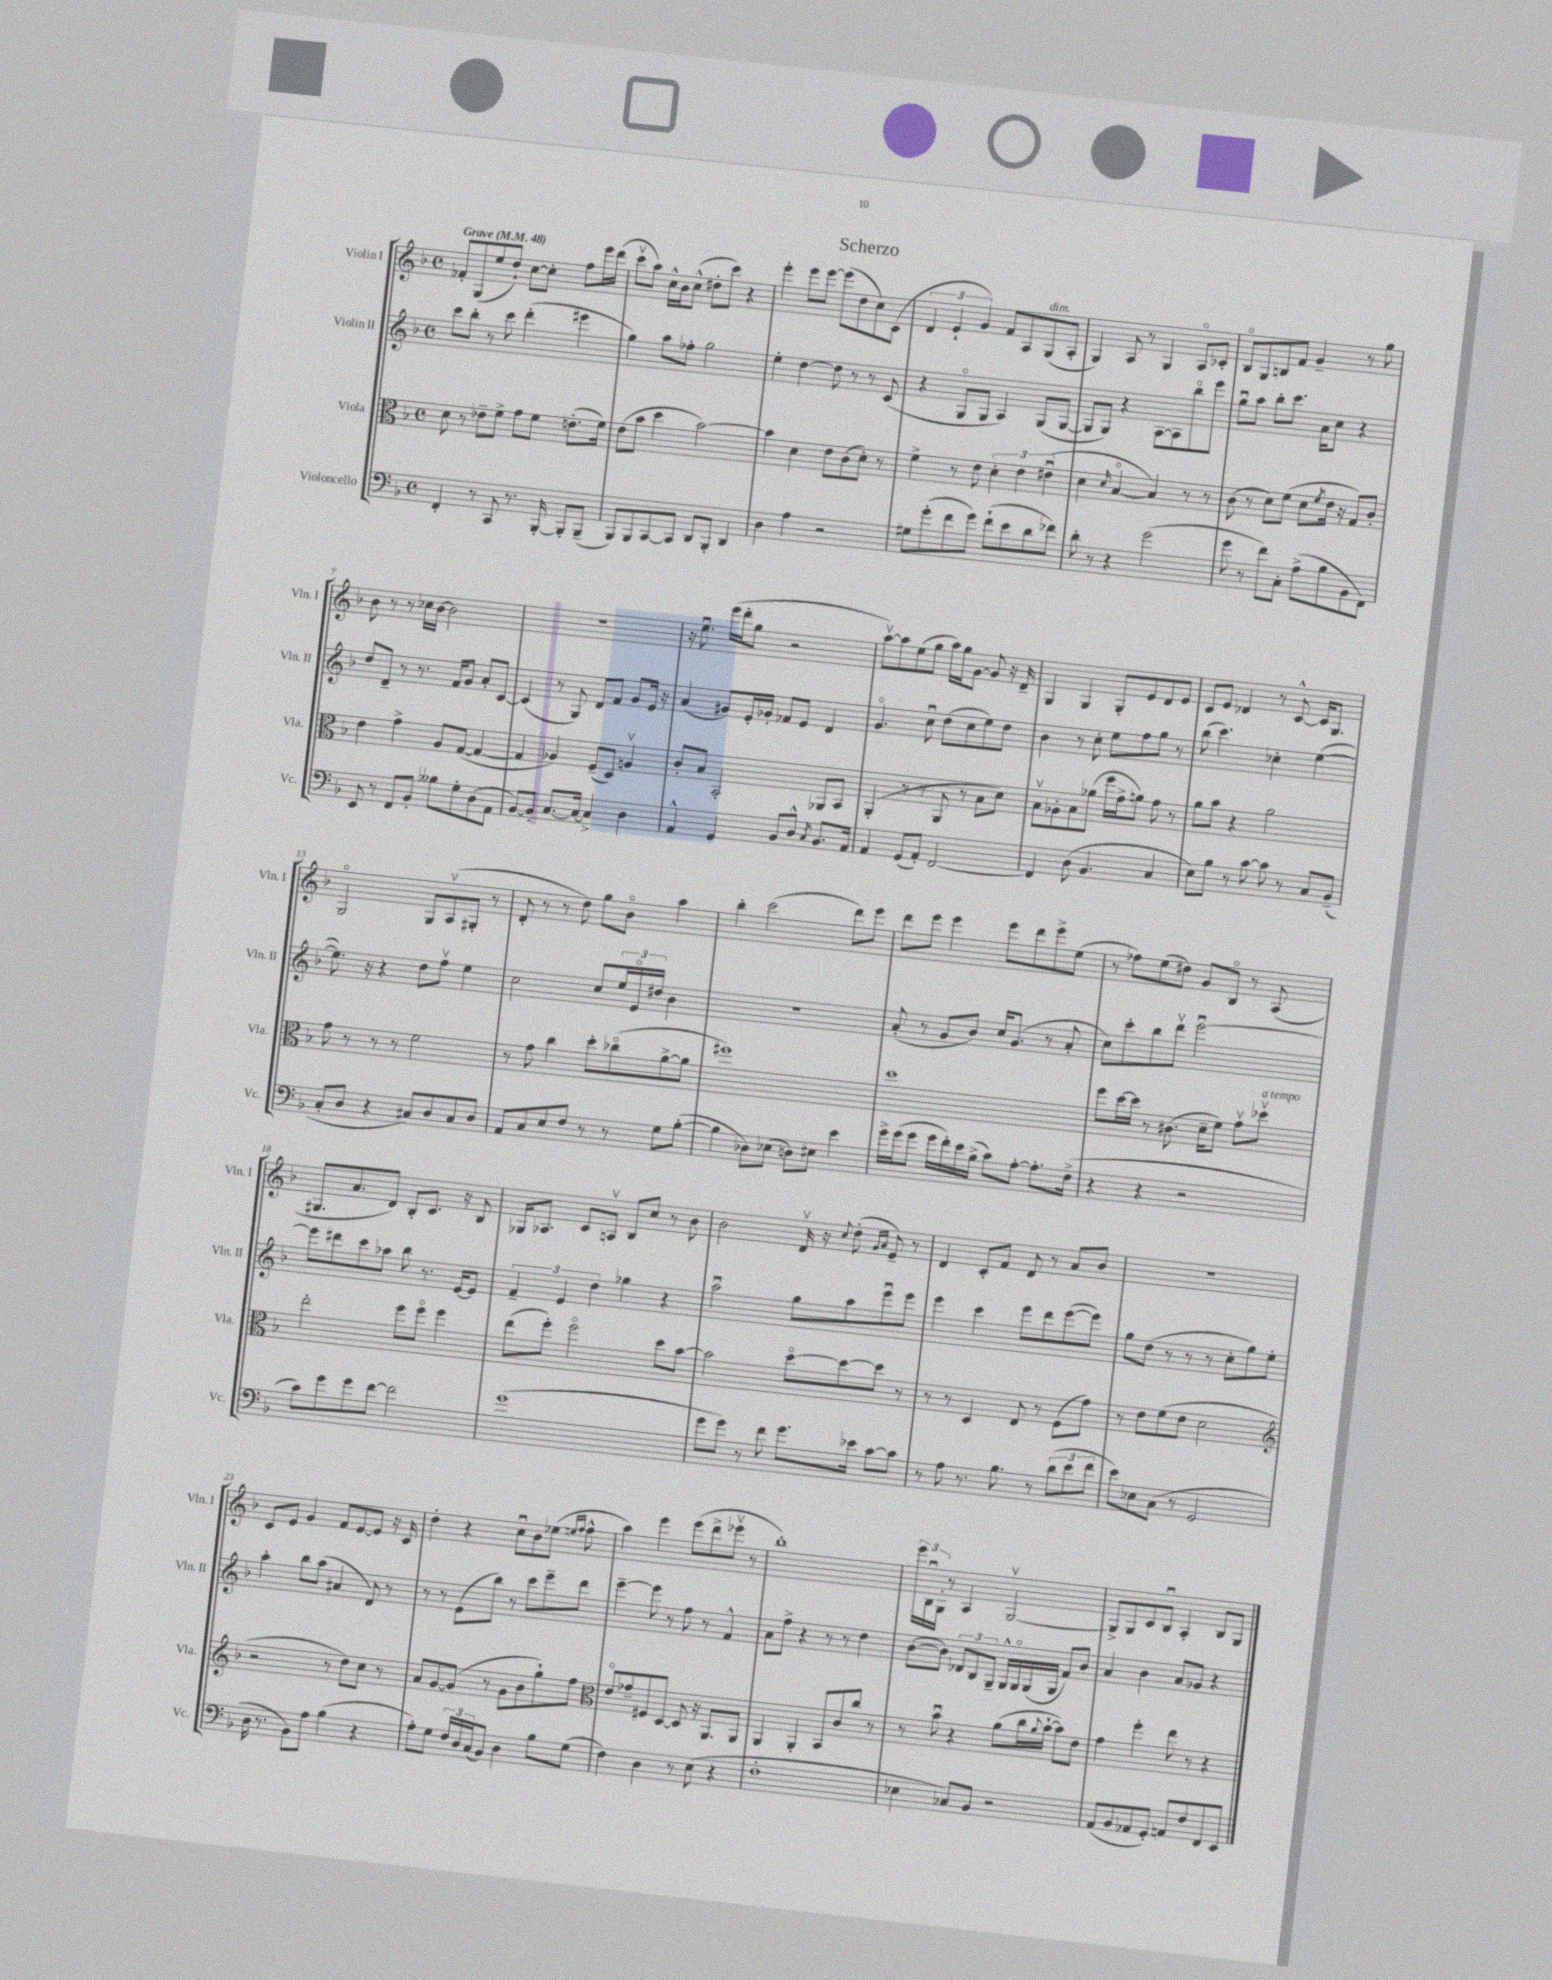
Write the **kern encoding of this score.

**kern	**kern	**kern	**kern
*staff4	*staff3	*staff2	*staff1
*clefF4	*clefC3	*clefG2	*clefG2
*k[b-]	*k[b-]	*k[b-]	*k[b-]
*M4/4	*M4/4	*M4/4	*M4/4
*met(c)	*met(c)	*met(c)	*met(c)
*MM48	*MM48	*MM48	*MM48
4FF'	8d	8ccc	8f-'
.	8r	8bb-'	(8G
8r	8e-~	8r	8ee
8CC	8f^	8ccc	8dd`)
8.r	8g	(4ddd'	[8cc
.	8f	.	8cc']
[16BBB-'	.	.	.
8BBB-']	(8.e'	4eee#	8ff
(8BBB-~	.	.	16eee
.	16f)	.	(16ddd
=	=	=	=
8BBB-)	(8e	4gg)	8cccv
8BBB-	8b-	.	8aa)
[8CC	4dd	8aa	16cc^^
.	.	.	16b-
8CC]	.	8ff-'	(8cc^^
8DD	[2b-)	2gg	8dd#'
8BBB-'	.	.	8ccc)
4DD	.	.	4r
=	=	=	=
4D	4b-]	4ee'	4eee'
4A	4d	[4dd	8eee
.	.	.	[8eee
2r	8e	8dd]	(8eee]
.	(8c	8r	8dd
.	8d')	8r	8cc)
.	8r	(8c	(8c
=	=	=	=
8G#	4f^	4r	6d
(8g'	.	.	.
.	.	.	6e`
8f	8r	8Go	.
.	.	.	6g)
8g)	8e	8G	.
(8f`	6d'	4A)	8f
8e	.	.	8A
.	6e	.	.
8d	.	(8G	(8G
.	(6e#u	.	.
8f-)	.	[8G	8A'
=	=	=	=
8d'	4d	8G]	4G)
8r	.	8G)	.
.	16qqd	.	.
4r	[4B-o	4r	8A
.	.	.	8r
(2g	4B-])	[8A	4G
.	.	8A]	.
.	8r	8bb-o	8Ao
.	8r	8eee	8c-'
=	=	=	=
8g	(8c	8ggu	8B-o
8r	8r	8aa	8G
8f)	8d)	8bb-'	8B
8C'	(8f	8.ccc	8f
(8A^	8d	.	4g~
.	.	16a	.
.	8qf	.	.
8B-	16e	8cc	.
.	16r	.	.
8BB-	8G)	4r	8r
8FF)	8c'	.	8gg
=	=	=	=
8EE	4e	8dd	8b-
8r	.	8d~	8r
8FF	4g^	8r	8r
8BB-'	.	8.r	16cc-
.	.	.	[16b-
8B--	8A	.	2b-]
.	.	16f	.
8G'	([8G	8g	.
(8D	4G_	8a'	.
8AA	.	[8c	.
=	=	=	=
[8BB-)	4G]	(4c]	1r
8BB-']	.	.	.
[8.C	4A-)	8r	.
.	.	8G)	.
16C_	.	.	.
4C^]	(8F~	8d	.
.	8D)	8f	.
4D	4Av	8g	.
.	.	16e	.
.	.	16r	.
=	=	=	=
4AA^^	8c'	(4a	16r
.	.	.	8.eeu
.	8B-	.	.
4GG	2BB-'	8g#)	(16eee
.	.	.	16ddd'
.	.	16e'	8gg
.	.	16g-'	.
8BB-	.	8f-	2r
8D^^	.	8e	.
8qC	.	.	.
8.BB-	8AA-	4d	.
.	8BB-	.	.
16AA	.	.	.
=	=	=	=
4AA	(4AA'	4.go	[8aav)
.	.	.	8aa]
(8GG	8r	.	(8ee
8AA')	8r	8ccu	8gg
[2FF	8AA	(8dd	16aa)
.	.	.	16gg
.	8r	8cc	[8g
.	8B-	8ee)	8g]
.	8d)	8dd	16r
.	.	.	16d~
=	=	=	=
4FF]	8B-v	4b-	4G
.	8A-'	.	.
(8D	8B-	8r	4G
4.BB-	(8a-	8cc'	.
.	16ff	8ee	8G'
.	16g^	.	.
.	8a)	8ff	8e
4C	8g	8gg	8d
.	8r	8r	8e
=	=	=	=
8E)	8a	(8bb-	8c
8B-	8b-	4.ccc)	8e
8r	4r	.	4d-
[8c	.	.	.
8c]	2a	4cc-'	8r
8r	.	.	[8c^^
8C	.	([4ee	16c]
.	.	.	8.G
(8BB-~	.	.	.
=	=	=	=
8C'	8g	8.ee])	2Go
8D	8r	.	.
.	.	16r	.
4r	8r	4r	.
.	8r	.	.
8C#)	2f	8dd	8G
8D	.	8ffv	(8Av
8C#	.	4ee	8G#'
8D	.	.	8r
=	=	=	=
8AA	8r	2cc	8d'
8C	8g	.	8r
8E	4cc	.	8r
8F	.	.	8dd)
8r	8dd'	8cc	8gg
8r	(8cc-o	24ee	8b-o
.	.	24eo	.
.	.	24dd#	.
8G	[8a^	4b-	4aa
([8B-'	8a]	.	.
=	=	=	=
4B-]	1ff#)	1r	4bb-'
8D-)	.	.	(2ccc
(8E-	.	.	.
8D)	.	.	.
8E#	.	.	.
4e	.	.	8ddd)
.	.	.	8eee
=	=	=	=
16g^	1dd	(8a'	8ddd
(16g	.	.	.
8g	.	8r	8eee
16g	.	8g	4eee
16f')	.	.	.
16e	.	8b-)	.
(16B-^	.	.	.
8c)	.	16cc	8eee
.	.	(8.g	.
[8A'	.	.	8ddd
8.A']	.	8r	8eee^
.	.	8a'	(8ee
(16F^	.	.	.
=	=	=	=
4r	8ff	8cc)	8r
.	[16dd	8ccc'	8ff-)
.	16dd]	.	.
4r	8r	8bb-	(8ee
.	(8.c#	8dddv	8dd#)
2r	.	[2eeeu	8g
.	16d~	.	.
.	8f)	.	8B-o
.	8gv	.	8r
.	8dd-v	.	(8A
=	=	=	=
8c)	2ee'	8eee]	8.G#
8g	.	8ddd#	.
.	.	.	8.a
8g	.	8ccc	.
[8f	.	8aa-	8d)
2f]	8ff	8bb-	8B-'
.	8ffo	8.r	8.c
.	4ff	.	.
.	.	[16e	16r
.	.	8e]	8B-
=	=	=	=
(1g	(8ee	6f~	16G-
.	.	.	8.A-
.	8ff')	.	.
.	.	6e	.
.	2ffo	.	8c
.	.	6dd	.
.	.	.	8Av
.	.	4gg-	8B-
.	.	.	8cc
.	8dd	4r	8r
.	[8b-	.	8b-
=	=	=	=
8g	2b-]	2aau	2b-
8g)	.	.	.
8r	.	.	.
8f	.	.	.
8.g	[8ddo	8gg	16dv
.	.	.	16r
.	.	.	8qqcc
.	8dd_	8aa	(8dd'
16e-	.	.	.
.	.	.	16qqg
.	.	.	16qqa
[8c	8dd]	8eeeu	8e~)
8c]	8r	8eee	8r
=	=	=	=
8r	8r	4eee	4d
8A	8r	.	.
8.r	4D	4ccc	8c'
.	.	.	8f
8.B-	.	.	.
.	8E	8eee	8d
8r	8r	8ddd	8r
(12d	(8F	([8eee	8a
12e	.	.	.
.	8g)	8eee])	8b-
12f	.	.	.
=	=	=	=
8e)	8r	8gg	1r
8E-	8e	(8dd	.
(8C	(8f	8r	.
8r	8e	8r	.
2GG	2d	8r	.
.	.	8cc'	.
.	.	8gg)	.
.	.	8ee'	.
=	=	=	=
*	*clefG2	*	*
16D	2r	4aa'	8c
8.r	.	.	.
.	.	.	8e
8BB-)	.	8bb-	4g
8A	.	(8aa	.
(4B-	8r	4a#	8f
.	8dd)	.	[8e
4r	8cc	8d)	8e]
.	8r	8r	16r
.	.	.	16c
=	=	=	=
8A')	8a	8r	4dd'
8G	[8g	8r	.
24F	(8g]	(8e	4r
24D	.	.	.
(24C	.	.	.
8BB-)	8r	8bb-)	.
4D	8g	8r	8ccu
.	8b-	8ccc	8b-
8B-	8gg`)	8eee~	(8ee-
.	.	.	16qqee
.	.	.	16qqff
(8G	8ff	8ddd	8ff^^
=	=	=	=
*	*clefC3	*	*
4F)	8eo	[4eee~	4aa)
.	8g-~	.	.
4D	8F#	8eee]	4eee
.	[8D	8r	.
8r	8D]	8ff	(8eee
(8E	16r	8r	8ddd^
.	8.AA	.	.
4r	.	4f^^	8eee-v
.	8AA	.	8r
=	=	=	=
1F'	4AA	8a	1bb-')
.	.	8ff^	.
.	4AA'	4r	.
.	8BB-	8r	.
.	8c	8r	.
.	8cc	4dd	.
.	8r	.	.
=	=	=	=
4E-	8r	([8b-	24eee
.	.	.	24B-u
.	.	.	24G'
.	8b-u	8b-])	8r
8C-)	4r	12d-	4A
.	.	12B-	.
8BB-	.	.	.
.	.	12G~	.
2r	(8a	16G^^	[2Gv
.	.	16Go	.
.	16cc	(16G	.
.	8qqa	.	.
.	[16b-`	16G	.
.	8b-])	8f)	.
.	8e	8b-	.
=	=	=	=
(8AA	4g	4a	8G^]
8BB-	.	.	8G
8AA-	4ff'	4b-	8c
8GG')	.	.	8B-u
8AA	8ee	8a	4A'
8F	8r	8g-	.
8FF	4r	4r	8B-
8EE	.	.	8G
==	==	==	==
*-	*-	*-	*-
